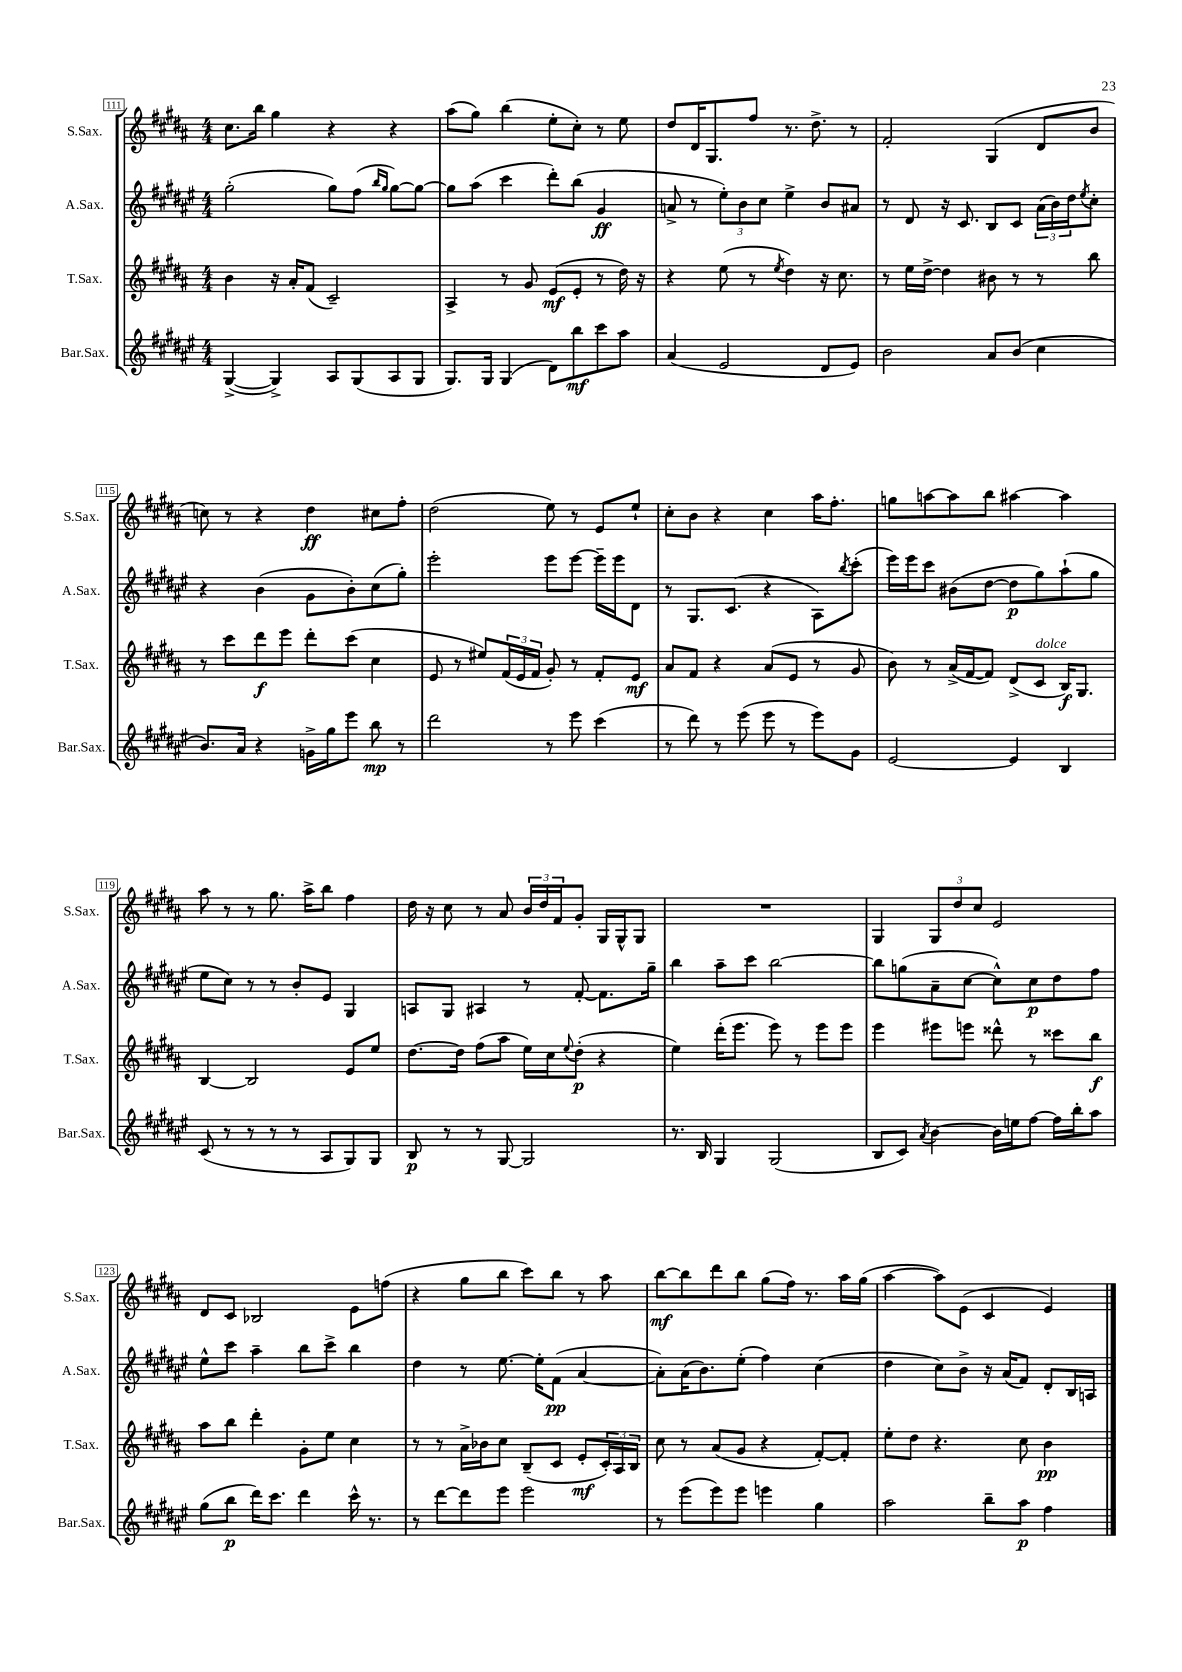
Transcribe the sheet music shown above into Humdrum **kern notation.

**kern	**kern	**kern	**kern
*staff4	*staff3	*staff2	*staff1
*clefG2	*clefG2	*clefG2	*clefG2
*k[f#c#g#d#a#e#]	*k[f#c#g#d#a#]	*k[f#c#g#d#a#e#]	*k[f#c#g#d#a#]
*M4/4	*M4/4	*M4/4	*M4/4
([4G#^	4b	(2gg#'	8.cc#
.	.	.	16bb
4G#^])	16r	.	4gg#
.	16a#'	.	.
.	(8f#	.	.
8A#	2c#~)	8gg#)	4r
(8G#	.	(8ff#	.
.	.	16qqbb	.
.	.	16qqgg#	.
8A#	.	[8gg#)	4r
8G#	.	8gg#_	.
=	=	=	=
8.G#)	4A#^	8gg#]	(8aa#
.	.	(8aa#	8gg#)
16G#	.	.	.
(4G#	8r	4ccc#	(4bb
.	8g#	.	.
8d#)	(8e	8ddd#')	8ee'
8bb	8e'	(8bb	8cc#')
8ccc#	8r	4g#	8r
8aa#	16dd#)	.	8ee
.	16r	.	.
=	=	=	=
(4a#	4r	8a^	8dd#
.	.	8r	16d#
.	.	.	8.G#
2e#	(8ee	12ee#')	.
.	.	12b	.
.	8r	.	8ff#
.	.	12cc#	.
.	8qee	.	.
.	4dd#)	4ee#^	8.r
.	.	.	8.dd#^
8d#	16r	8b	.
.	8.cc#	.	.
8e#)	.	8a#	8r
=	=	=	=
2b	8r	8r	2f#'
.	16ee	8d#	.
.	[16dd#^	.	.
.	4dd#]	16r	.
.	.	8.c#	.
8a#	8b#	8B	(4G#
(8b	8r	8c#	.
4cc#	8r	(24a#	8d#
.	.	24b)	.
.	.	24dd#	.
.	.	8qee#	.
.	8bb	8cc#'	8b
=	=	=	=
8.b)	8r	4r	8cc)
.	8ccc#	.	8r
16a#	.	.	.
4r	8ddd#	(4b	4r
.	8eee	.	.
16g^	8ddd#'	8g#	4dd#
16gg#	.	.	.
8eee#	(8ccc#	8b')	.
8bb	4cc#	(8cc#	8cc#
8r	.	8gg#')	8ff#'
=	=	=	=
2ddd#	8e	2eee#'	(2dd#
.	8r	.	.
.	8ee#)	.	.
.	(24f#	.	.
.	24e	.	.
.	24f#	.	.
8r	8g#')	8eee#	8ee)
8eee#	8r	[8eee#	8r
(4ccc#	8f#'	16eee#~]	8e
.	.	16eee#	.
.	8e	8d#	8ee`
=	=	=	=
8r	8a#	8r	8cc#'
8ddd#)	8f#	8.G#	8b
8r	4r	.	4r
.	.	(8.c#	.
(8eee#	.	.	.
8eee#	(8a#	4r	4cc#
8r	8e	.	.
8eee#)	8r	8A#)	16aa#
.	.	.	8.ff#'
.	.	8qbb	.
8g#	8g#	(8ccc#'	.
=	=	=	=
[2e#	8b)	16eee#)	8gg
.	.	16eee#	.
.	8r	8ccc#	[8aa
.	(16a#^	(8b#	8aa]
.	[16f#	.	.
.	8f#])	[8dd#	8bb
4e#]	(8d#^	8dd#]	[4aa#
.	8c#	8gg#)	.
4B	16B)	(8aa#`	4aa#]
.	8.G#	.	.
.	.	8gg#	.
=	=	=	=
(8c#	[4B	8ee#	8aa#
8r	.	8cc#)	8r
8r	2B]	8r	8r
8r	.	8r	8.gg#
8r	.	8b'	.
.	.	.	16aa#^
8A#	.	8e#	8bb
8G#)	8e	4G#	4ff#
8G#	8ee	.	.
=	=	=	=
8B	[8.dd#	8A	16dd#
.	.	.	16r
8r	.	8G#	8cc#
.	16dd#]	.	.
8r	(8ff#	4A#	8r
[8G#	8aa#	.	8a#
2G#]	16ee)	8r	24b
.	.	.	24dd#
.	16cc#	.	.
.	.	.	24f#
.	8qqee	.	.
.	(8dd#'	[8f#'	8g#'
.	4r	8.f#]	16G#
.	.	.	16G#^^
.	.	.	8G#
.	.	16gg#~	.
=	=	=	=
8.r	4ee)	4bb	1r
16B	.	.	.
4G#	(16ddd#'	8aa#~	.
.	8.eee	.	.
.	.	8ccc#	.
(2G#	8eee)	[2bb	.
.	8r	.	.
.	8eee	.	.
.	8eee	.	.
=	=	=	=
8B	4eee	8bb]	4G#
8c#)	.	(8gg	.
8qa#	.	.	.
[4b	8eee#	8a#~	12G#
.	.	.	12dd#
.	8eee	[8cc#	.
.	.	.	12cc#
16b]	8ddd##^^	8cc#^^])	2e
16ee	.	.	.
[8ff#	8r	8cc#	.
16ff#]	8ccc##	8dd#	.
16bb'	.	.	.
8aa#	8bb	8ff#	.
=	=	=	=
(8gg#	8aa#	8ee#^^	8d#
8bb	8bb	8ccc#	8c#
16ddd#)	4ddd#'	4aa#~	2B-
8.ccc#	.	.	.
4ddd#	8g#'	8bb	.
.	8ee	8ccc#^	.
16ccc#^^	4cc#	4bb	8e
8.r	.	.	.
.	.	.	(8ff
=	=	=	=
8r	8r	4dd#	4r
[8ddd#	8r	.	.
8ddd#]	16a#^	8r	8gg#
.	16b-	.	.
8eee#	8cc#	[8.ee#	8bb
2eee#	(8B~	.	8ccc#)
.	.	16ee#']	.
.	8c#	(8f#	8bb
.	8e'	[4a#	8r
.	24c#')	.	8aa#
.	24A#	.	.
.	24B	.	.
=	=	=	=
8r	8cc#	8a#'])	[8bb
(8eee#	8r	(16a#	8bb]
.	.	8.b)	.
8eee#)	(8a#	.	8ddd#
8eee#	8g#	(8ee#'	8bb
4eee	4r	4ff#)	(8gg#
.	.	.	16ff#)
.	.	.	8.r
4gg#	[8f#')	(4cc#	.
.	8f#']	.	16aa#
.	.	.	(16gg#
=	=	=	=
2aa#	8ee'	4dd#	[4aa#
.	8dd#	.	.
.	4.r	8cc#)	8aa#])
.	.	8b^	(8e
8bb~	.	16r	4c#
.	.	(16a#	.
8aa#	8cc#	8f#)	.
4ff#	4b	8d#'	4e)
.	.	16B	.
.	.	16A	.
==	==	==	==
*-	*-	*-	*-
